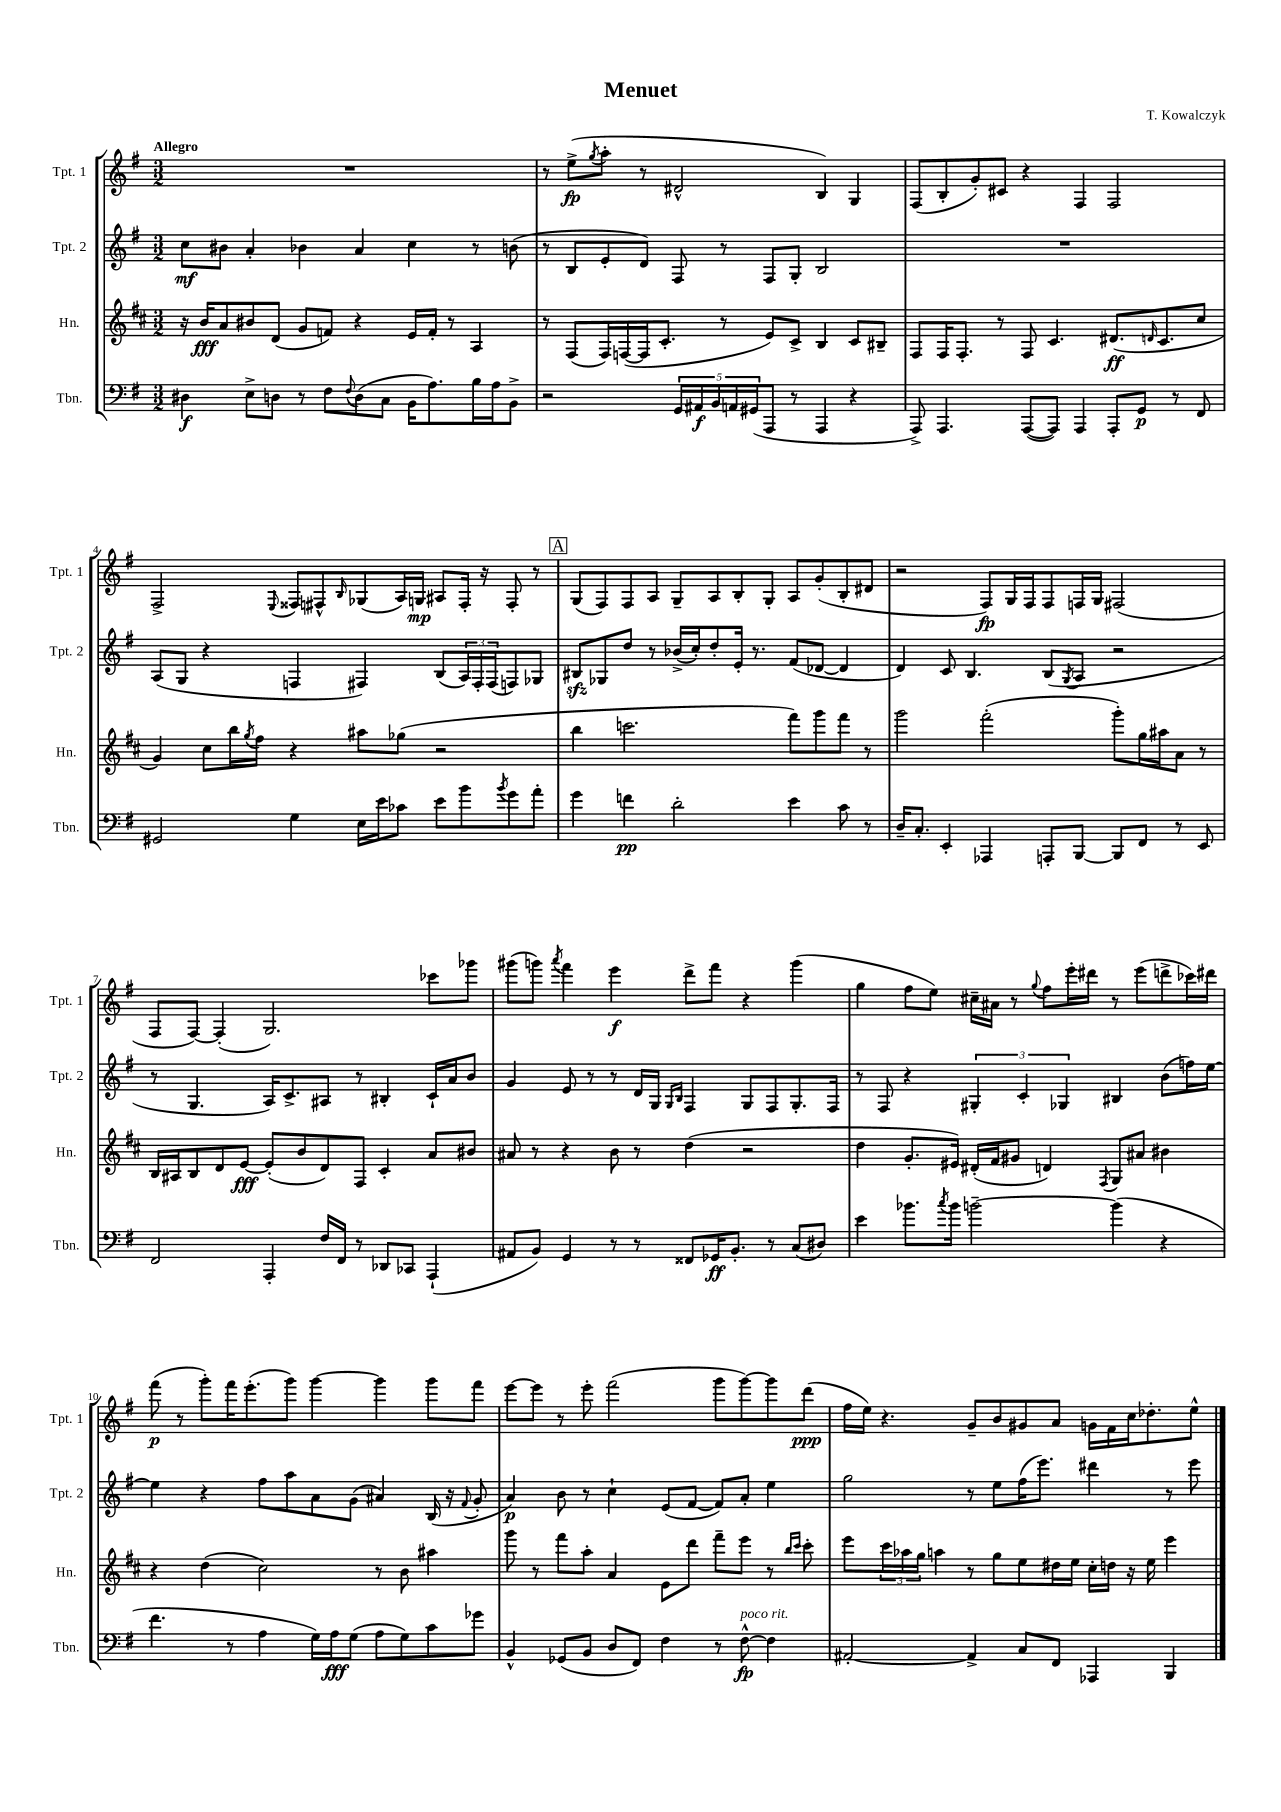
\header { title = "Menuet" composer = "T. Kowalczyk" }
<<
\new StaffGroup <<
\new Staff = "s0" \with { instrumentName = "Tpt. 1" shortInstrumentName = "Tpt. 1" } {
    \clef treble \key g \major \numericTimeSignature \time 3/2 \tempo "Allegro"
    R1. |
    r8 e''8->\fp( \acciaccatura { g''8 } a''8-. r8 dis'2-^ b4) g4 |
    fis8( b8-. g'8-.) cis'8 r4 fis4 fis2 |
    fis2-> \appoggiatura { e8 } fisis8 fis8-^ \grace { b16 } ges8( a16) g16\mp ais8 fis16-. r16 fis8-. r8 |
    \mark \markup { \box "A" } g8( fis8) fis8 a8 g8-- a8 b8-. g8-. a8 g'8-.( b8-. dis'8 |
    r2 fis8\fp) g16 fis16 fis8 f16 g16 fis2( |
    fis8 fis8~) fis4-.( g2.) ces'''8 ges'''8 |
    gis'''8( g'''8) \acciaccatura { a'''8 } fis'''4 e'''4\f d'''8-> fis'''8 r4 g'''4( |
    g''4 fis''8 e''8) cis''16-- ais'16 r8 \appoggiatura { g''8 } fis''8 e'''16-. dis'''16 r8 e'''8( d'''8-> ces'''16) dis'''16 |
    fis'''8\p( r8 g'''8-.) fis'''16 e'''8.-.( g'''8) g'''4~ g'''4 g'''8 fis'''8 |
    e'''8~ e'''8 r8 e'''8-. fis'''2( g'''8 g'''8~) g'''8 d'''8\ppp( |
    fis''16 e''16) r4. g'8-- b'8 gis'8 a'8 g'16 fis'16 c''16 des''8.-. e''8-^ \bar "|." |
}
\new Staff = "s1" \with { instrumentName = "Tpt. 2" shortInstrumentName = "Tpt. 2" } {
    \clef treble \key g \major \numericTimeSignature \time 3/2
    c''8\mf bis'8 a'4-. bes'4 a'4 c''4 r8 b'8( |
    r8 b8 e'8-. d'8) fis8 r8 fis8 g8-. b2 |
    R1. |
    a8( g8 r4 f4 fis4) b8( \tuplet 3/2 { a16) fis16-. fis16( } f8) ges8 |
    \mark \markup { \box "A" } bis8\sfz ges8 d''8 r8 bes'16->( c''16-.) d''8-. e'16-. r8. fis'8( des'8~ des'4 |
    d'4) c'8 b4. b8( \acciaccatura { g8 } a8 r2 |
    r8 g4. a16) c'8.-> ais8 r8 bis4-. c'16-! a'16 b'8 |
    g'4 e'8 r8 r8 d'16 g16 \grace { g16 b16 } fis4 g8 fis8 g8.-. fis16 |
    r8 fis8 r4 \tuplet 3/2 { gis4-. c'4-. ges4 } bis4 b'8( f''16) e''16~ |
    e''4 r4 fis''8 a''8 a'8 g'8( ais'4) b16( r16 \appoggiatura { fis'8 } g'8-. |
    a'4\p) b'8 r8 c''4-! e'8( fis'8~ fis'8) a'8-. e''4 |
    g''2 r8 e''8 fis''16( e'''8.) dis'''4 r8 e'''8 \bar "|." |
}
\new Staff = "s2" \with { instrumentName = "Hn." shortInstrumentName = "Hn." } {
    \clef treble \key d \major \numericTimeSignature \time 3/2
    r16 b'16\fff a'8 bis'8 d'8( g'8 f'8) r4 e'16 f'16-. r8 a4 |
    r8 fis8( fis16) f16~( f16 cis'8.-. r8 e'8) cis'8-> b4 cis'8 bis8-- |
    fis8 fis16 fis8.-. r8 fis8 cis'4. dis'8.\ff( \grace { d'16 } cis'8. cis''8 |
    g'4) cis''8 b''16 \acciaccatura { g''8 } fis''16 r4 ais''8 ges''8( r2 |
    \mark \markup { \box "A" } b''4 c'''2. fis'''8) g'''8 fis'''8 r8 |
    g'''2 fis'''2-.( g'''8-.) g''16 ais''16 a'8 r8 |
    b16 ais16 b8 d'8 e'8~\fff e'8-.( b'8 d'8) fis8 cis'4-. a'8 bis'8 |
    ais'8 r8 r4 b'8 r8 d''4( r2 |
    d''4 g'8.-. eis'16) dis'16-.( fis'16 gis'8 d'4) \acciaccatura { fis8 } g8 ais'8 bis'4 |
    r4 d''4( cis''2) r8 b'8 ais''4 |
    g'''8 r8 fis'''8 a''8-. a'4 e'8 d'''8 fis'''8-- e'''8 r8 \grace { b''16 cis'''16 } cis'''8-. |
    e'''8 \tuplet 3/2 { cis'''16 aes''16 g''16 } a''4 r8 g''8 e''8 dis''16 e''16 cis''16-. d''16 r16 e''16 e'''4 \bar "|." |
}
\new Staff = "s3" \with { instrumentName = "Tbn." shortInstrumentName = "Tbn." } {
    \clef bass \key g \major \numericTimeSignature \time 3/2
    dis4\f e8-> d8 r8 fis8 \appoggiatura { fis8 } d8( c8 b,16 a8.) b16 a16 b,8-> |
    r2 \tuplet 5/4 { g,16 ais,16\f b,16 a,16 gis,16( } a,,8 r8 a,,4 r4 |
    a,,8->) a,,4. a,,8~( a,,8) a,,4 a,,8-. g,8\p r8 fis,8 |
    gis,2 g4 e16 e'16 ces'8 e'8 b'8 \acciaccatura { b'8 } g'8 a'8-. |
    \mark \markup { \box "A" } g'4 f'4\pp d'2-. e'4 c'8 r8 |
    d16-- c8.-. e,4-. aes,,4 a,,8-. b,,8~ b,,8 fis,8 r8 e,8 |
    fis,2 a,,4-. fis16 fis,16 r8 des,8 ces,8 a,,4-!( |
    ais,8 b,8) g,4 r8 r8 fisis,8 ges,16\ff b,8.-. r8 c8( dis8) |
    e'4 bes'8. \acciaccatura { c''8 } bes'16 b'2~-- b'4( r4 |
    fis'4. r8 a4 g16) a16\fff g8( a8 g8) c'8 ges'8 |
    b,4-^ ges,8( b,8 d8 fis,8) fis4 r8 fis8~-^\fp^\markup { \italic "poco rit." } fis4 |
    ais,2~-. ais,4-> c8 fis,8 aes,,4 b,,4 \bar "|." |
}
>>
>>
